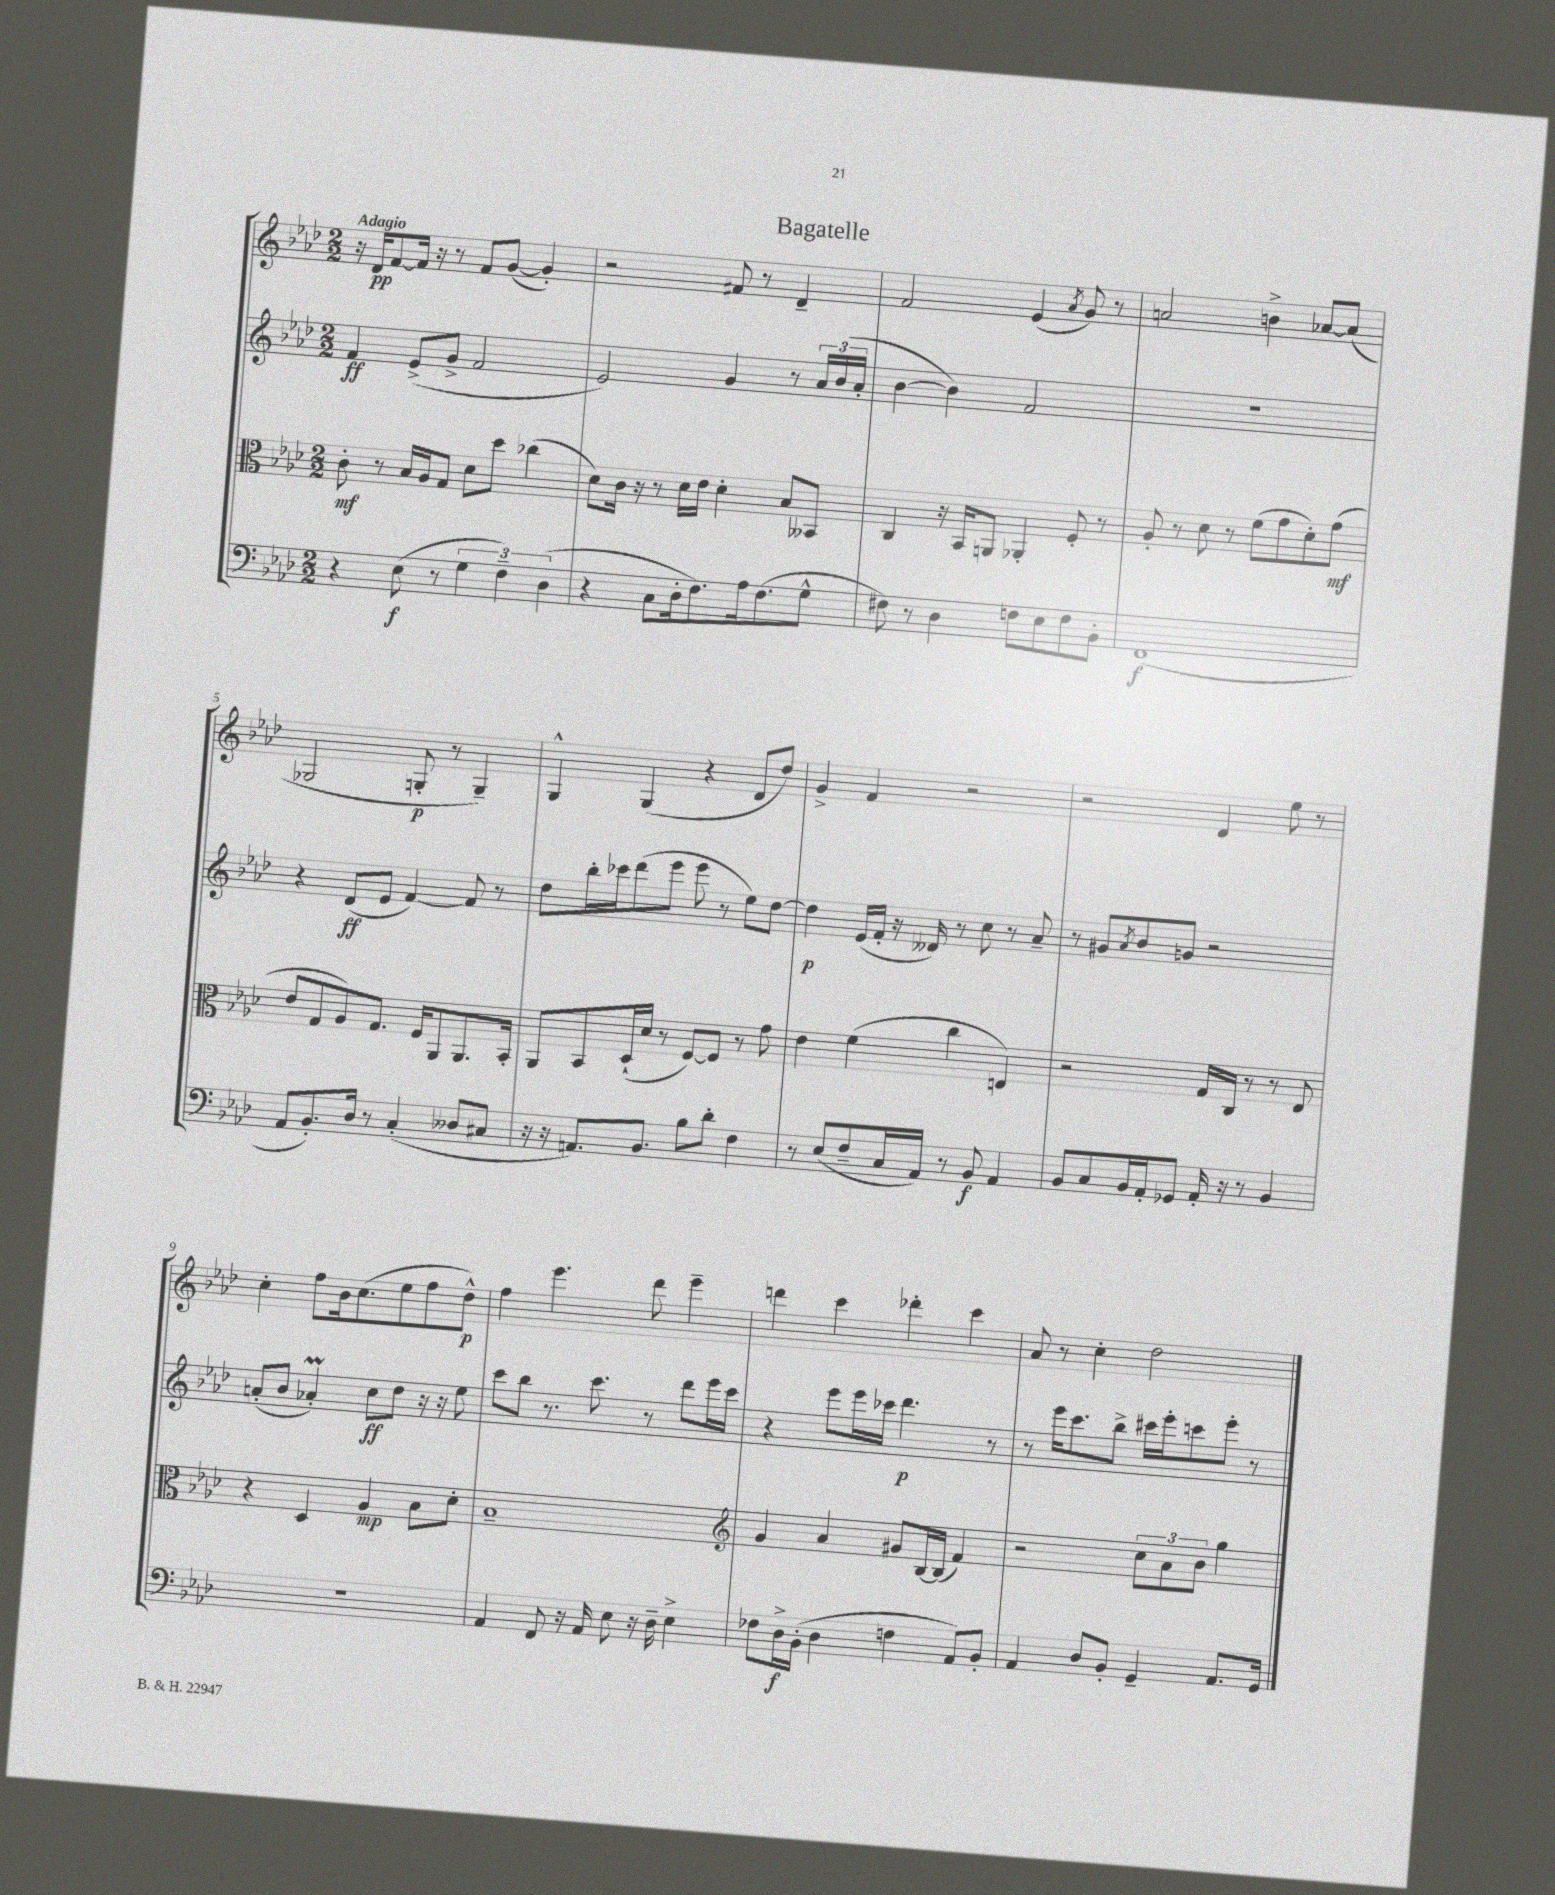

**kern	**dynam	**kern	**dynam	**kern	**dynam	**kern	**dynam
*part4	*part4	*part3	*part3	*part2	*part2	*part1	*part1
*staff4	*staff4	*staff3	*staff3	*staff2	*staff2	*staff1	*staff1
*clefF4	*	*clefC3	*	*clefG2	*	*clefG2	*
*k[b-e-a-d-]	*	*k[b-e-a-d-]	*	*k[b-e-a-d-]	*	*k[b-e-a-d-]	*
*M2/2	*	*M2/2	*	*M2/2	*	*M2/2	*
=1	=1	=1	=1	=1	=1	=1	=1
!	!	!	!	!	!	!LO:TX:a:B:t=Adagio	!
4r	.	8c'\	mf	4f/	ff	16r	.
.	.	.	.	.	.	16d-/KL	pp
.	.	8r	.	.	.	[8f/	.
(8E-\	f	16B-/LL	.	(8e-^/L	.	16f/Jk]	.
.	.	16A-/J	.	.	.	16r	.
8r	.	8G/J	.	8g^/J	.	8r	.
6G\	.	8d-\L	.	2f/	.	8f/L	.
.	.	8dd-\J	.	.	.	([8g/J	.
6F~\)	.	.	.	.	.	.	.
.	.	(4cc-X\	.	.	.	4g'/])	.
(6D-\	.	.	.	.	.	.	.
=2	=2	=2	=2	=2	=2	=2	=2
4r	.	8d-\L)	.	2e-/)	.	2r	.
.	.	16c\Jk	.	.	.	.	.
.	.	16r	.	.	.	.	.
8C\L	.	8r	.	.	.	.	.
16D-'\k	.	16d-\LL	.	.	.	.	.
8.F\)	.	16e-\JJ	.	.	.	.	.
.	.	4d-'\	.	4g/	.	8f#X/	.
16A-\k	.	.	.	.	.	8r	.
(8.F\	.	.	.	.	.	.	.
.	.	8B-/L	.	8r	.	4d-~/	.
8G^^\J	.	8BB--X/J	.	24a-/LL	.	.	.
.	.	.	.	(24b-/	.	.	.
.	.	.	.	24a-'/JJ	.	.	.
=3	=3	=3	=3	=3	=3	=3	=3
8F#X\)	.	4C/	.	[4b-\	.	2f/	.
8r	.	.	.	.	.	.	.
4D-\	.	16r	.	4b-\])	.	.	.
.	.	16BB-/KL	.	.	.	.	.
.	.	8AAn/J	.	.	.	.	.
8Fn\L	.	4AA-X'/	.	2f/	.	(4e-/	.
8E-\	.	.	.	.	.	.	.
.	.	.	.	.	.	8qa-/	.
8F\	.	8F'/	.	.	.	8g/)	.
8BB-'\J	.	8r	.	.	.	8r	.
=4	=4	=4	=4	=4	=4	=4	=4
(1FF	f	8A-'/	.	1r	.	2an/	.
.	.	8r	.	.	.	.	.
.	.	8d-\	.	.	.	.	.
.	.	8r	.	.	.	.	.
.	.	(8f\L	.	.	.	4bn^\	.
.	.	8g\	.	.	.	.	.
.	.	8d-'\)	.	.	.	[8a-X/L	.
.	.	(8g\J	mf	.	.	(8a-/J]	.
!!LO:LB:g=z
=5	=5	=5	=5	=5	=5	=5	=5
8AA-/L	.	8e-/L	.	4r	.	2G-X/	.
8.BB-'/)	.	8G/	.	.	.	.	.
.	.	8A-/)	.	(8d-/L	ff	.	.
16D-/Jk	.	.	.	.	.	.	.
8r	.	8.G/J	.	8e-/J	.	.	.
(4C'/	.	.	.	[4f/)	.	8Gn'/	p
.	.	16F/KL	.	.	.	.	.
.	.	8AA-/	.	.	.	8r	.
8D--X/L	.	8.AA-/	.	8f/]	.	4G~/)	.
8C#X/J	.	.	.	8r	.	.	.
.	.	16BB-'/Jk	.	.	.	.	.
=6	=6	=6	=6	=6	=6	=6	=6
16r	.	8AA-/L	.	8dd-\L	.	4G^^/	.
16r	.	.	.	.	.	.	.
8.AAn/L)	.	8BB-/	.	16bb-'\L	.	.	.
.	.	.	.	16ccc-X\J	.	.	.
.	.	(16D-`/L	.	(8ddd-\	.	(4G/	.
8.BB-/J	.	16d-/JJ	.	.	.	.	.
.	.	8r	.	8eee-\J	.	.	.
8B-\L	.	[8F/L)	.	8eee-\	.	4r	.
8d-'\J	.	8F/J]	.	8r	.	.	.
4F\	.	8r	.	8ee-\L)	.	8d-/L	.
.	.	8g\	.	[8dd-\J	.	8dd-/J)	.
=7	=7	=7	=7	=7	=7	=7	=7
8r	.	4e-\	.	4dd-\]	p	4g^/	.
(8E-/L	.	.	.	.	.	.	.
8F~/	.	(4f\	.	(16e-/LL	.	4f/	.
.	.	.	.	16f'/JJ	.	.	.
16C/L	.	.	.	16r	.	.	.
16AA-/JJ)	.	.	.	16d--X/)	.	.	.
8r	.	4cc\	.	8r	.	2r	.
8BB-/	f	.	.	8cc\	.	.	.
4AA-/	.	4En/)	.	8r	.	.	.
.	.	.	.	8a-~/	.	.	.
=8	=8	=8	=8	=8	=8	=8	=8
8BB-/L	.	2r	.	8r	.	2r	.
8C/	.	.	.	8g#X/L	.	.	.
.	.	.	.	8qa-/	.	.	.
16BB-/L	.	.	.	8b-/	.	.	.
16AA-'/J	.	.	.	.	.	.	.
8GG-X/J	.	.	.	8gn/J	.	.	.
16AA-'/	.	16G/LL	.	2r	.	4d-/	.
16r	.	16C/JJ	.	.	.	.	.
8r	.	8r	.	.	.	.	.
4BB-/	.	8r	.	.	.	8ee-\	.
.	.	8E-/	.	.	.	8r	.
!!LO:LB:g=z
=9	=9	=9	=9	=9	=9	=9	=9
1r	.	4r	.	(8an'/L	.	4cc'\	.
.	.	.	.	8b-/J	.	.	.
.	.	4D-/	.	4a-XM'/)	.	8ff\L	.
.	.	.	.	.	.	16b-\k	.
.	.	.	.	.	.	(8.cc\	.
.	.	4A-/	mp	8cc\L	ff	.	.
.	.	.	.	8dd-\J	.	8ee-\	.
.	.	8B-\L	.	16r	.	8ff\	.
.	.	.	.	16r	.	.	.
.	.	8d-'\J	.	8ee-\	.	8dd-^^\J)	p
=10	=10	=10	=10	=10	=10	=10	=10
4AA-/	.	1B-~	.	8ccc\L	.	4ff\	.
.	.	.	.	8bb-\J	.	.	.
8FF/	.	.	.	8.r	.	4.eee-\	.
16r	.	.	.	.	.	.	.
16AA-/	.	.	.	8.ccc\	.	.	.
8E-\	.	.	.	.	.	.	.
16r	.	.	.	8r	.	8ddd-\	.
16D-~\	.	.	.	.	.	.	.
4E-^\	.	.	.	8ddd-\L	.	4eee-~\	.
.	.	.	.	16eee-\L	.	.	.
.	.	.	.	16ccc\JJ	.	.	.
=11	=11	=11	=11	=11	=11	=11	=11
*	*	*clefG2	*	*	*	*	*
8F-X\L	.	4g/	.	4r	.	4dddn\	.
16D-^\L	f	.	.	.	.	.	.
(16BB-'\JJ	.	.	.	.	.	.	.
4D-\	.	4a-/	.	8eee-\L	.	4ccc\	.
.	.	.	.	16eee-\L	.	.	.
.	.	.	.	16ccc-X\JJ	.	.	.
4Fn\	.	8g#X/L	.	4.ddd-\	p	4ddd-X'\	.
.	.	[16B-/L	.	.	.	.	.
.	.	(16B-/JJ]	.	.	.	.	.
8AA-/L)	.	4f/)	.	.	.	4ccc\	.
8BB-'/J	.	.	.	8r	.	.	.
=12	=12	=12	=12	=12	=12	=12	=12
4AA-/	.	2r	.	8r	.	8a-/	.
.	.	.	.	16eee-\KL	.	8r	.
.	.	.	.	8.ccc\	.	.	.
8D-/L	.	.	.	.	.	4cc'\	.
8BB-'/J	.	.	.	8bb-^\J	.	.	.
4GG~/	.	12cc\L	.	16ccc#X\LL	.	2dd-\	.
.	.	.	.	16eee-'\J	.	.	.
.	.	12a-\	.	.	.	.	.
.	.	.	.	8cccn\	.	.	.
.	.	12b-\J	.	.	.	.	.
8.AA-/L	.	4gg\	.	8eee-'\J	.	.	.
.	.	.	.	8r	.	.	.
16GG/Jk	.	.	.	.	.	.	.
==	==	==	==	==	==	==	==
*-	*-	*-	*-	*-	*-	*-	*-
